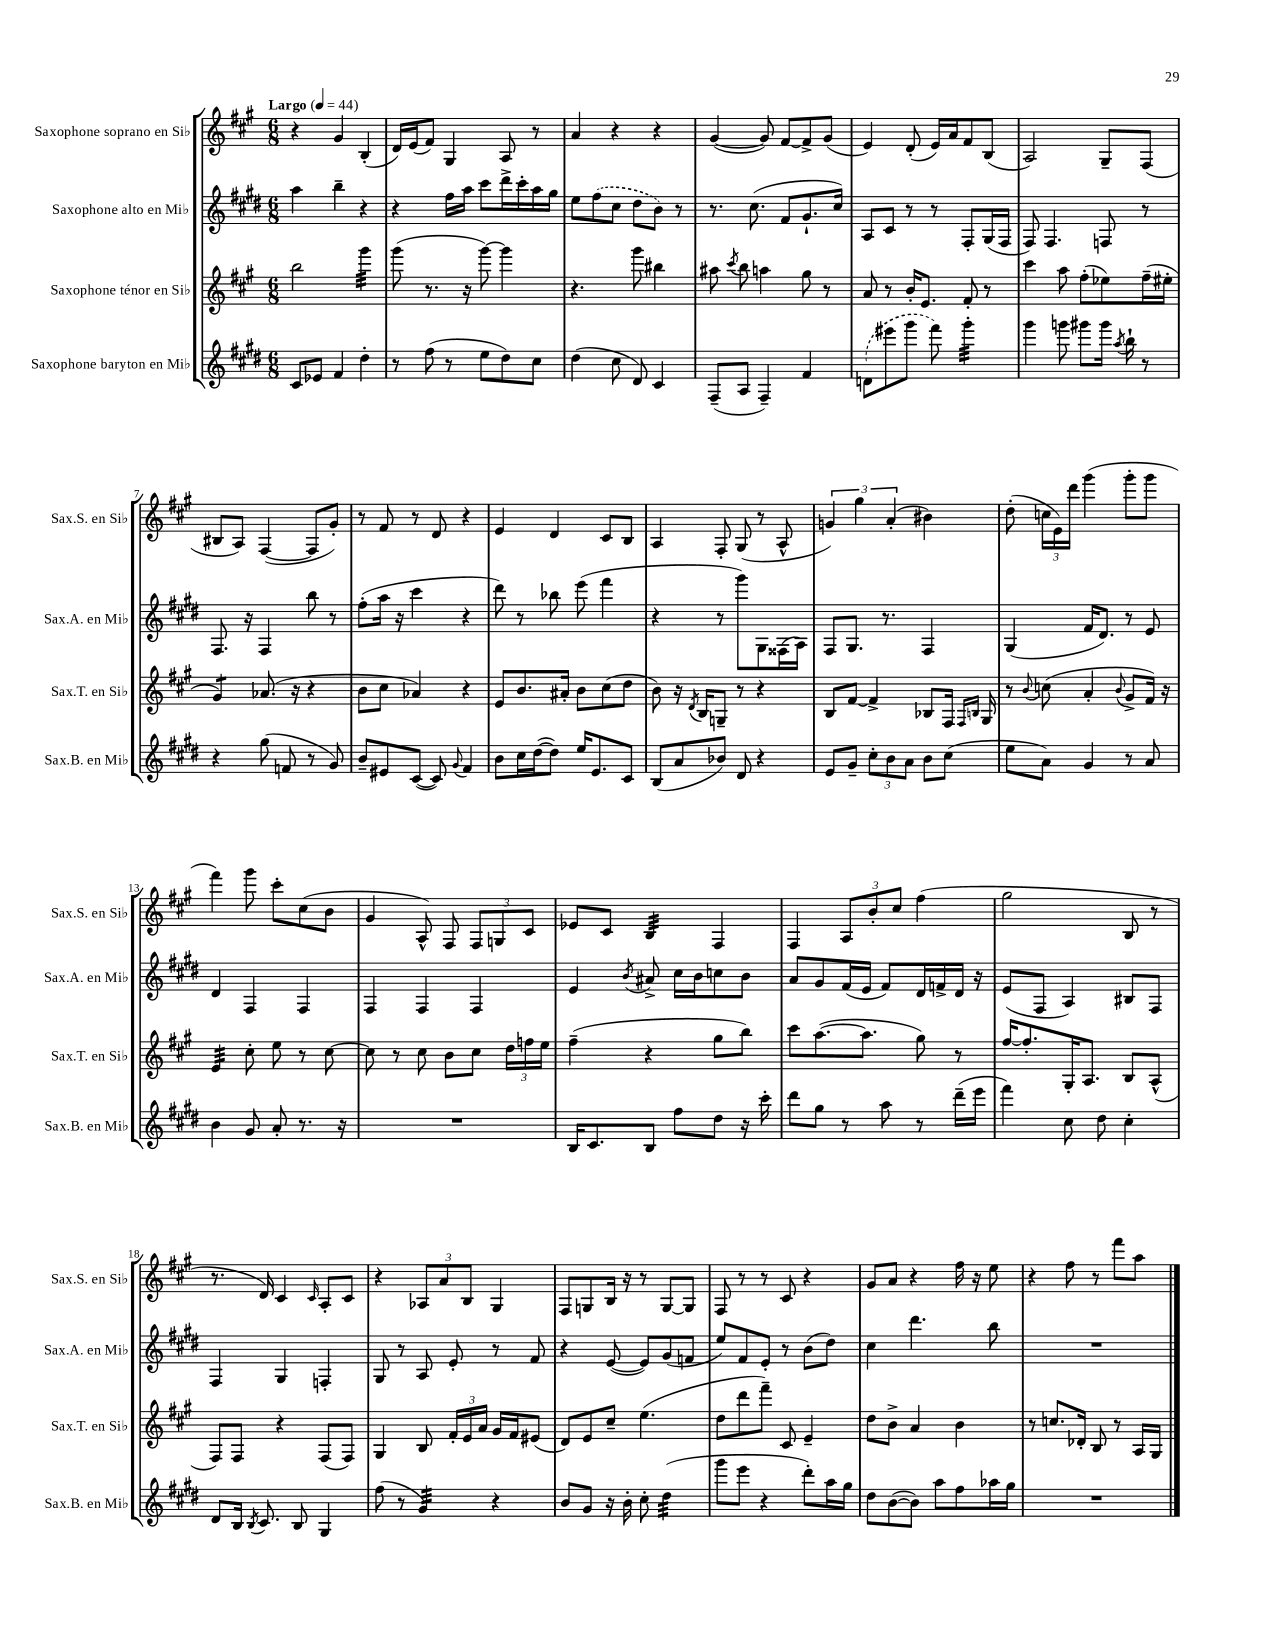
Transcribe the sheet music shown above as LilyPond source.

<<
\new StaffGroup <<
\new Staff = "s0" \with { instrumentName = "Saxophone soprano en Sib" shortInstrumentName = "Sax.S. en Sib" } {
    \clef treble \key a \major \numericTimeSignature \time 6/8 \tempo "Largo" 4 = 44
    \autoBeamOff r4 gis'4 b4-.( |
    d'16[) e'16( fis'8]) gis4 a8 r8 |
    a'4 r4 r4 |
    gis'4~( gis'8) fis'8[~ fis'8-> gis'8]( |
    e'4) d'8-.( e'16[) a'16 fis'8 b8]( |
    a2) gis8[-- fis8]( |
    bis8[ a8]) fis4~( fis8[ gis'8]-.) |
    r8 fis'8 r8 d'8 r4 |
    e'4 d'4 cis'8[ b8] |
    a4 fis8-. gis8( r8 a8-^ |
    \tuplet 3/2 { g'4) gis''4 a'4-.( } bis'4) |
    d''8-.( \tuplet 3/2 { c''16[ e'16) d'''16] } gis'''4( gis'''8[-. gis'''8] |
    fis'''4) gis'''8 cis'''8[-. cis''8( b'8] |
    gis'4 a8-^) fis8 \tuplet 3/2 { fis8[ g8 cis'8] } |
    ees'8[ cis'8] b4:32 fis4 |
    fis4 \tuplet 3/2 { a8[ b'8-. cis''8] } fis''4( |
    gis''2 b8 r8 |
    r8. d'16) cis'4 \grace { cis'16 } a8[-. cis'8] |
    r4 \tuplet 3/2 { aes8[ a'8 b8] } gis4 |
    fis8[ g8 b16] r16 r8 g8[~ g8] |
    fis8 r8 r8 cis'8 r4 |
    gis'8[ a'8] r4 fis''16 r16 e''8 |
    r4 fis''8 r8 fis'''8[ a''8] \bar "|." |
}
\new Staff = "s1" \with { instrumentName = "Saxophone alto en Mib" shortInstrumentName = "Sax.A. en Mib" } {
    \clef treble \key e \major \numericTimeSignature \time 6/8
    \autoBeamOff a''4 b''4-- r4 |
    r4 fis''16[ a''16] cis'''8[ dis'''16-> cis'''16-. a''16 gis''16] |
    e''8[ \once \slurDashed fis''8( cis''8] dis''8[ b'8]) r8 |
    r8. cis''8.( fis'8[ gis'8.-! cis''16]) |
    a8[ cis'8] r8 r8 fis8[-. gis16( fis16] |
    fis8) fis4. f8 r8 |
    fis8. r16 fis4 b''8 r8 |
    fis''8[-.( a''16] r16 cis'''4 r4 |
    dis'''8) r8 bes''8 e'''8( fis'''4 |
    r4 r8 gis'''8[) gis8 fisis16( a16]) |
    fis8[ gis8.] r8. fis4 |
    gis4( fis'16[ dis'8.]) r8 e'8 |
    dis'4 fis4 fis4 |
    fis4 fis4 fis4 |
    e'4 \acciaccatura { b'8 } ais'8-> cis''16[ b'16 c''8 b'8] |
    a'8[ gis'8 fis'16( e'16] fis'8[) dis'16 f'16-> dis'16] r16 |
    e'8[( fis8] a4) bis8[ fis8] |
    fis4 gis4 f4-. |
    gis8 r8 a8 e'8-. r8 fis'8 |
    r4 e'8~( e'8[) gis'8( f'8] |
    e''8[) fis'8 e'8]-. r8 b'8[( dis''8]) |
    cis''4 dis'''4. b''8 |
    R2. \bar "|." |
}
\new Staff = "s2" \with { instrumentName = "Saxophone ténor en Sib" shortInstrumentName = "Sax.T. en Sib" } {
    \clef treble \key a \major \numericTimeSignature \time 6/8
    \autoBeamOff b''2 gis'''4:32 |
    gis'''8( r8. r16 gis'''8~) gis'''4 |
    r4. gis'''8 bis''4 |
    ais''8 \acciaccatura { cis'''8 } b''8 a''4 gis''8 r8 |
    a'8 r8 b'16[-. e'8.] fis'8-. r8 |
    cis'''4 a''8 fis''8[-.( ees''8) fis''16--( eis''16]-. |
    gis'4:8) aes'8.( r16 r4 |
    b'8[ cis''8] aes'4) r4 |
    e'8[ b'8. ais'16]-. b'8[ cis''8( d''8] |
    b'8) r16 \acciaccatura { d'8 } b16[ g8]-- r8 r4 |
    b8[ fis'8]~ fis'4-> bes8[ fis16] \grace { fis16[ b16] } gis16 |
    r8 \appoggiatura { b'8 } c''8( a'4-. \appoggiatura { b'8 } gis'8[-> fis'16]) r16 |
    e'4:32 cis''8-. e''8 r8 cis''8~ |
    cis''8 r8 cis''8 b'8[ cis''8] \tuplet 3/2 { d''16[ f''16 e''16] } |
    fis''4--( r4 gis''8[ b''8]) |
    cis'''8[ a''8.~( a''8.] gis''8) r8 |
    fis''16[~ fis''8.-. gis16-. a8.] b8[ a8]-^( |
    fis8[) fis8] r4 fis8[( fis8]) |
    gis4 b8 \tuplet 3/2 { fis'16[-. e'16 a'16] } gis'16[ fis'16 eis'8]( |
    d'8[) e'8 cis''8]-- e''4.( |
    d''8[ d'''8 fis'''8]--) cis'8 e'4-- |
    d''8[ b'8]-> a'4 b'4 |
    r8 c''8.[ des'16]-. b8 r8 a16[ gis16] \bar "|." |
}
\new Staff = "s3" \with { instrumentName = "Saxophone baryton en Mib" shortInstrumentName = "Sax.B. en Mib" } {
    \clef treble \key e \major \numericTimeSignature \time 6/8
    \autoBeamOff cis'8[ ees'8] fis'4 dis''4-. |
    r8 fis''8( r8 e''8[ dis''8) cis''8] |
    dis''4( cis''8 dis'8) cis'4 |
    fis8[--( a8] fis4--) fis'4 |
    \once \slurDashed d'8[( eis'''8 gis'''8] fis'''8) gis'''4:32-. |
    gis'''4 g'''8 gis'''8[ gis'''16] \acciaccatura { a''8 } b''16-! r8 |
    r4 gis''8( f'8 r8 gis'8) |
    b'8[-- eis'8 cis'8]~( cis'8) \appoggiatura { gis'8 } fis'4 |
    b'8[ cis''16 dis''16~( dis''8]) e''16[ e'8. cis'8] |
    b8[( a'8 bes'8]) dis'8 r4 |
    e'8[ gis'8]-- \tuplet 3/2 { cis''8[-. b'8 a'8] } b'8[ cis''8]( |
    e''8[ a'8]) gis'4 r8 a'8 |
    b'4 gis'8 a'8-. r8. r16 |
    R2. |
    b16[ cis'8. b8] fis''8[ dis''8] r16 cis'''16-. |
    dis'''8[ gis''8] r8 a''8 r8 dis'''16[--( e'''16] |
    fis'''4) cis''8 dis''8 cis''4-. |
    dis'8[ b16] \acciaccatura { b8 } cis'8. b8 gis4 |
    fis''8( r8 gis'4:32) r4 |
    b'8[ gis'8] r16 b'16-. cis''8-. dis''4:32( |
    gis'''8[ e'''8] r4 dis'''8[-.) a''16 gis''16] |
    dis''8[ b'8~( b'8]) a''8[ fis''8 aes''16 gis''16] |
    R2. \bar "|." |
}
>>
>>
